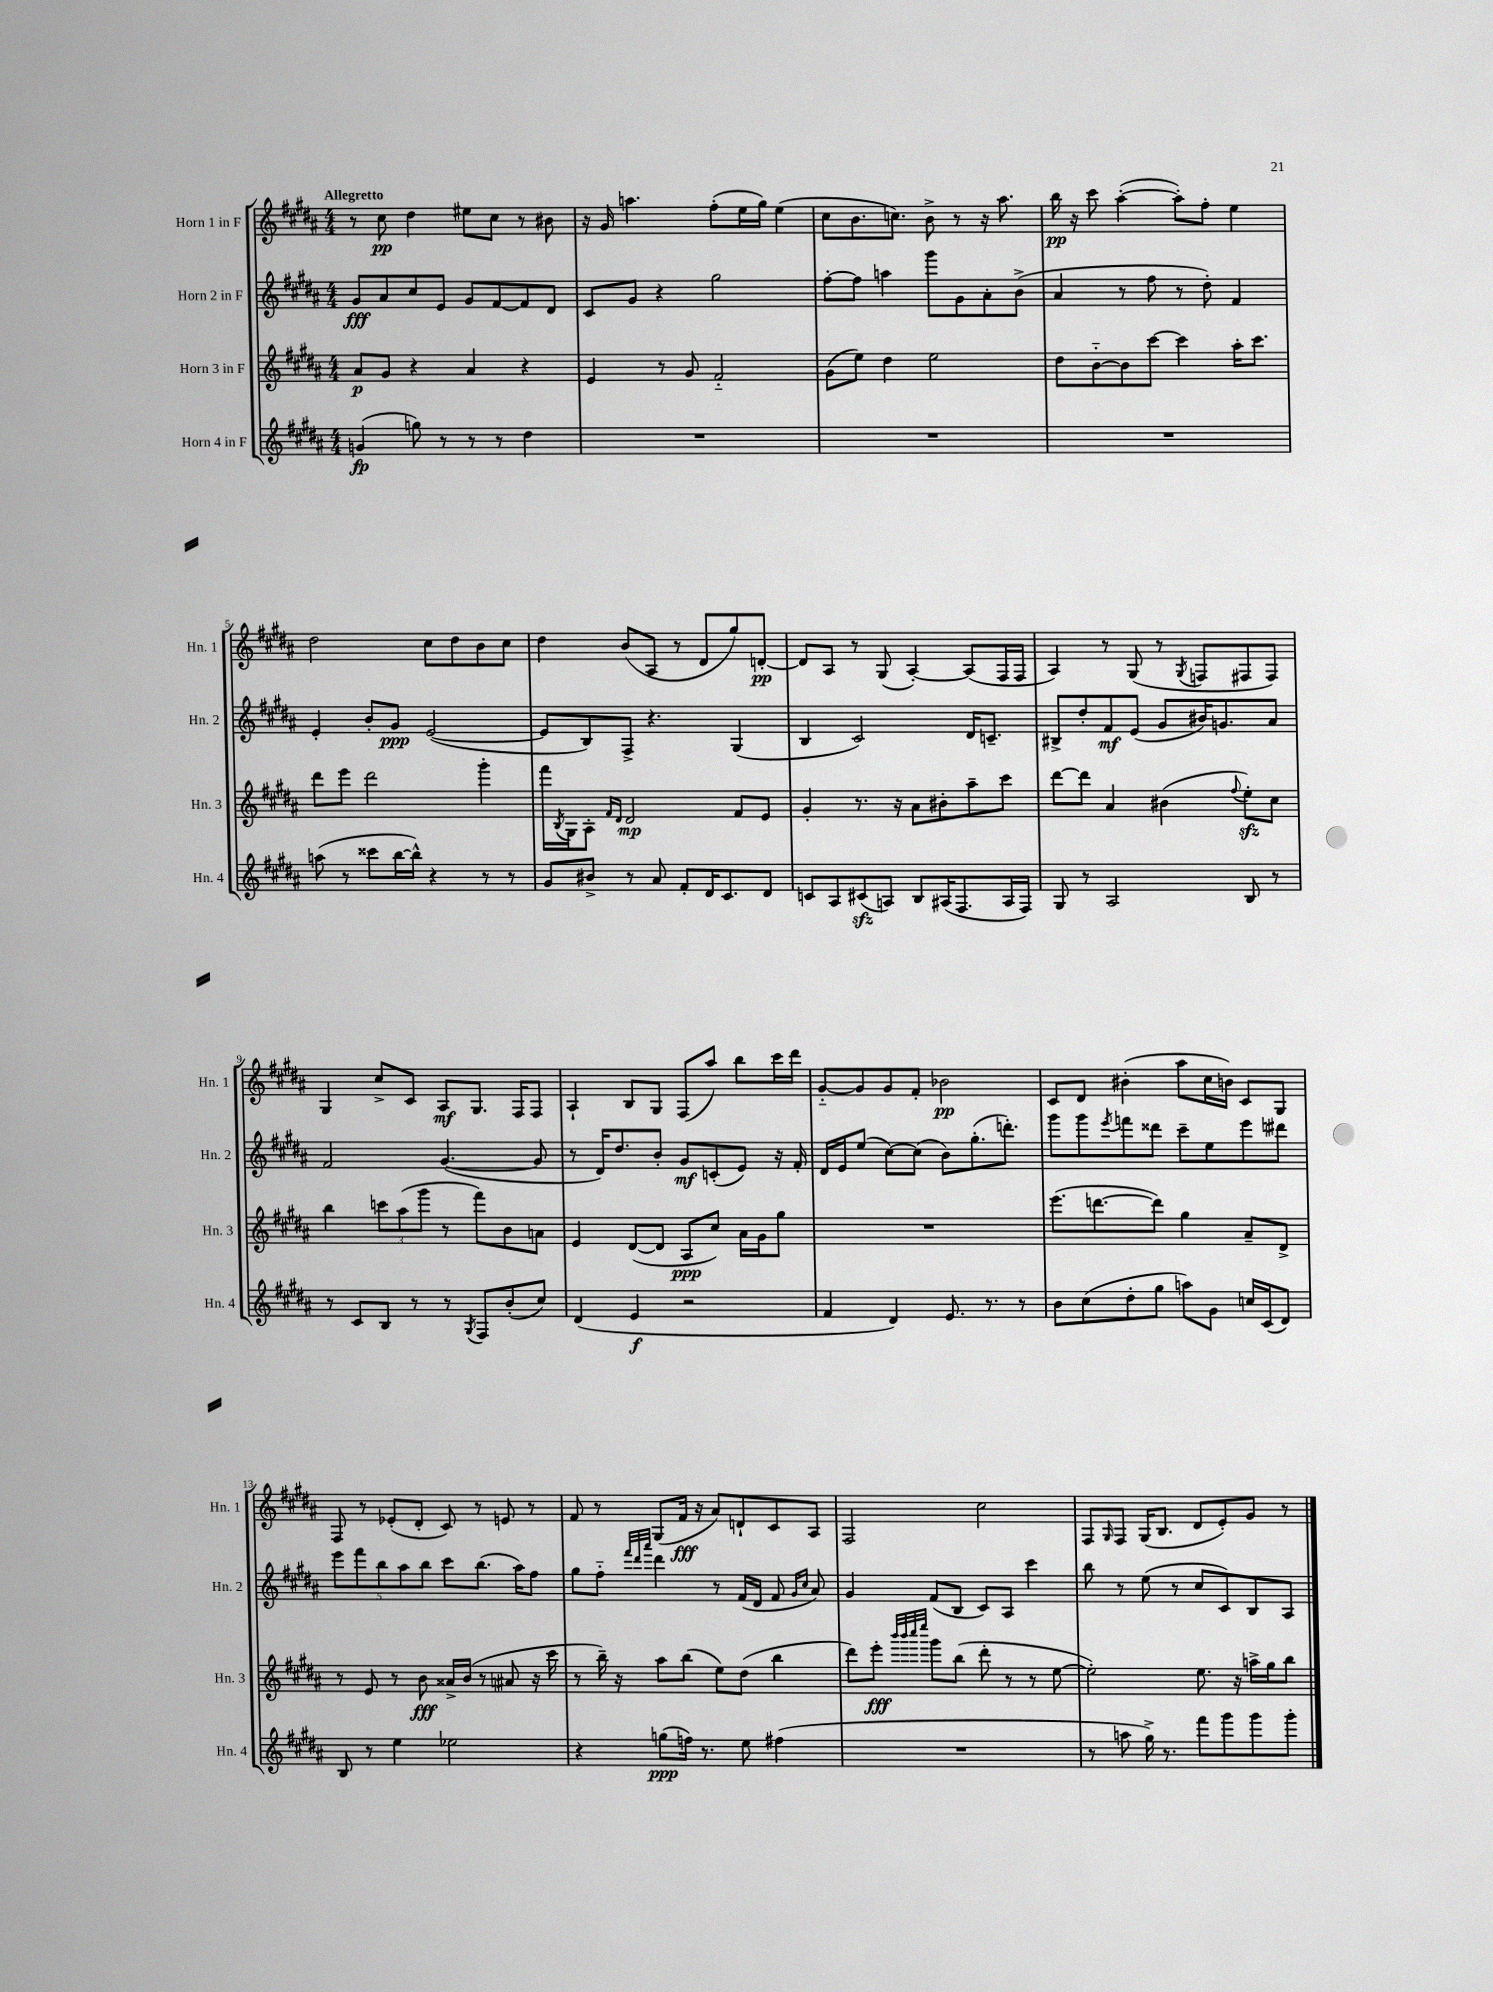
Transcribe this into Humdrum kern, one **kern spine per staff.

**kern	**kern	**kern	**kern
*staff4	*staff3	*staff2	*staff1
*clefG2	*clefG2	*clefG2	*clefG2
*k[f#c#g#d#a#]	*k[f#c#g#d#a#]	*k[f#c#g#d#a#]	*k[f#c#g#d#a#]
*M4/4	*M4/4	*M4/4	*M4/4
(4g/	8a#/L	8g#/L	8r
.	8g#/J	8a#/	8cc#\
8gg\)	4r	8cc#/	4dd#\
8r	.	8e/J	.
8r	4a#/	8g#/L	8ee#\L
8r	.	[8f#/	8cc#\J
4dd#\	4r	8f#/]	8r
.	.	8d#/J	8b#\
=	=	=	=
1r	4e/	8c#/L	16r
.	.	.	16g#/
.	.	8g#/J	4.aa\
.	8r	4r	.
.	8g#/	.	.
.	2f#'~/	2gg#\	(8ff#'\L
.	.	.	16ee\L
.	.	.	16gg#\JJ)
.	.	.	(4ee\
=	=	=	=
1r	(8g#\L	[8ff#'\L	8cc#\L
.	8ee\J)	8ff#\]J	8.b\
.	4dd#\	4aa\	.
.	.	.	8.cc\J)
.	2ee\	8ggg#\L	8b^\
.	.	8g#\	8r
.	.	8a#'\	16r
.	.	.	8.aa#\
.	.	(8b^\J	.
=	=	=	=
1r	8dd#\L	4a#/	16bb\
.	.	.	16r
.	[8b'~\	.	8ccc#\
.	8b\]	8r	([4aa#'\
.	[8ccc#\J	8ff#\	.
.	4ccc#\]	8r	8aa#'\]L)
.	.	8dd#'\)	8ff#'\J
.	16aa#'\LK	4f#/	4ee\
.	8.ccc#\J	.	.
=	=	=	=
(8aa\	8ddd#\L	4e'/	2dd#\
8r	8eee\J	.	.
8ccc##\L	2ddd#\	8b'/L	.
[16bb\L	.	8g#/J	.
16bb^^\]JJ)	.	.	.
4r	.	([2e/	8cc#\L
.	.	.	8dd#\
8r	4ggg#'\	.	8b\
8r	.	.	8cc#\J
=	=	=	=
8g#/L	16fff#\LL	8e/]L	4dd#\
.	8qB/	.	.
.	16G#\J	.	.
8b#^/J	8A#'\J	8B/)	.
.	16qqf#/LL	.	.
.	16qqd#/JJ	.	.
8r	2d#/	8F#^/J	(8b/L
8a#/	.	4.r	8A#/J
8f#'/L	.	.	8r
16d#/K	.	.	8d#/L
8.c#/	.	.	.
.	8f#/L	(4G#/	8gg#/)
8d#/J	8e/J	.	[8d'/J
=	=	=	=
8c/L	4g#'/	4B/	8d/]L
8A#/	.	.	8A#/J
(8c#/	8.r	2c#/)	8r
8A/J)	.	.	(8G#/
.	16r	.	.
8B/L	8a#\L	.	[4A#'/)
(16A#/K	8b#'\	.	.
8.F#/	.	.	.
.	8aa#~\	16d#/LK	(8A#/]L
.	.	8.c~/J	.
16A#/L	8ccc#\J	.	16F#/L
16F#/JJ)	.	.	16F#/JJ
=	=	=	=
8G#/	[8ddd#\L	8B#^/L	4A#/)
8r	8ddd#\]J	8dd#'/	.
2A#/	4a#/	8f#/	8r
.	.	(8e/J	(8G#/
.	(4b#\	8g#/L	8r
.	.	.	8qG#/
.	.	16b#/K)	8F/L
.	.	8.g/	.
.	8qqff#/	.	.
8B/	8ee'\L)	.	8F#/
8r	8cc#\J	8a#/J	8F#/J)
=	=	=	=
8r	4bb\	2f#/	4G#/
8c#/L	.	.	.
8B/J	12ccc\L	.	8cc#^/L
.	(12aa#\	.	.
8r	.	.	8c#/J
.	12ggg#\J	.	.
8r	8r	([4.g#/	8A#/L
8qG#/	.	.	.
8F#/L	8fff#\L)	.	8.G#/J
(8b'/	8b\	.	.
.	.	.	16F#/LK
8cc#/J)	8a\J	8g#/]	8F#/J
=	=	=	=
(4d#/	4e/	8r	4A#`/
.	.	16d#/LK)	.
.	.	8.dd#/	.
4e/	([8d#/L	.	8B/L
.	8d#/]J	8b'/J	8G#/J
2r	8A#/L	8g#/L	(8F#/L
.	8cc#/J)	(8c'/	8aa#/J)
.	16a#\LL	8e/J)	8bb\L
.	16g#\J	.	.
.	8gg#\J	16r	16ccc#\L
.	.	16f#'/	16ddd#\JJ
=	=	=	=
4f#/	1r	16d#/LL	[8g#'~/L
.	.	16e/J	.
.	.	(8ee/J	8g#/]
4d#/)	.	[8cc#\L)	8g#/
.	.	(8cc#\]J	8f#'/J
8.e/	.	8b\L)	2b-\
.	.	(8.gg#'\	.
8.r	.	.	.
.	.	8.ddd'\J)	.
8r	.	.	.
=	=	=	=
8b\L	(8.eee\L	8ggg#\L	8c#/L
(8cc#\	.	8ggg#\	8d#/J
.	[8.ddd\	.	.
.	.	8qeee/	.
8dd#'\	.	8fff\	(4b#'\
8gg#\J	8ddd\]J)	8ddd##\J	.
8aa\L)	4gg#\	8ccc#~\L	8aa#\L
8g#\J	.	8ee\	16cc#\L
.	.	.	16b\JJ)
16cc/LL	8a#~/L	8eee\	8c#/L
(16c#/J	.	.	.
8d#/J)	8d#^/J	8ddd#\J	8G#/J
=	=	=	=
8B/	8r	10eee\L	8F#/
.	.	10fff#\	.
8r	8e/	.	8r
.	.	10bb\	.
4ee\	8r	.	(8e-'/L
.	.	10aa#\	.
.	8b\	.	8d#'/J
.	.	10bb\J	.
2ee-\	16a##^/LL	8ccc#\L	8c#/)
.	(16b/JJ	.	.
.	8r	(8.bb\J	8r
.	8a#/	.	8e/
.	.	16aa#\LK)	.
.	16r	8ff#\J	8r
.	16ccc#\	.	.
=	=	=	=
4r	8r	8gg#\L	8f#/
.	16bb~\)	8ff#'~\J	8r
.	16r	.	.
.	.	32qqfff#/LLL	.
.	.	32qqddd#/	.
.	.	32qqaaa#/JJJ	.
(8gg\L	8aa#\L	4ddd#\	(8G#/L
16ff\Jk)	(8bb\J	.	16f#/Jk
8.r	.	.	16r
.	8ee\L)	8r	8a#/L)
8ee\	(8dd#\J	(16f#/LL	8d`/
.	.	16d#/JJ	.
(4ff#\	4bb\	8f#/	8c#/
.	.	16qqg#/LL	.
.	.	16qqcc#/JJ	.
.	.	8a#/)	8A#/J
=	=	=	=
1r	8ddd#\L)	4g#/	2F#/
.	8eee'\J	.	.
.	32qqbbb/LLL	.	.
.	32qqbbb/	.	.
.	32qqcccc#/	.	.
.	32qqeeee/JJJ	.	.
.	8ggg#\L	(8f#/L	.
.	(8bb\J	8B/J	.
.	8ddd#'\	8c#/L)	2cc#\
.	8r	8A#/J	.
.	8r	4ccc#\	.
.	[8ee\	.	.
=	=	=	=
8r	2ee'\])	8bb\	8F#/L
.	.	.	16qqG#/
8aa\	.	8r	8F#/J
16gg#^\)	.	(8ee\	(16G#/LK
8.r	.	.	8.B/J
.	.	8r	.
8fff#\L	8.ee\	8cc#/L	8d#/L
8ggg#\	.	8c#/)	8e'/)
.	16r	.	.
8ggg#\	16aa^\LL	8B/	8g#/J
.	16gg#\J	.	.
8ggg#'\J	8bb\J	8A#/J	8r
==	==	==	==
*-	*-	*-	*-
